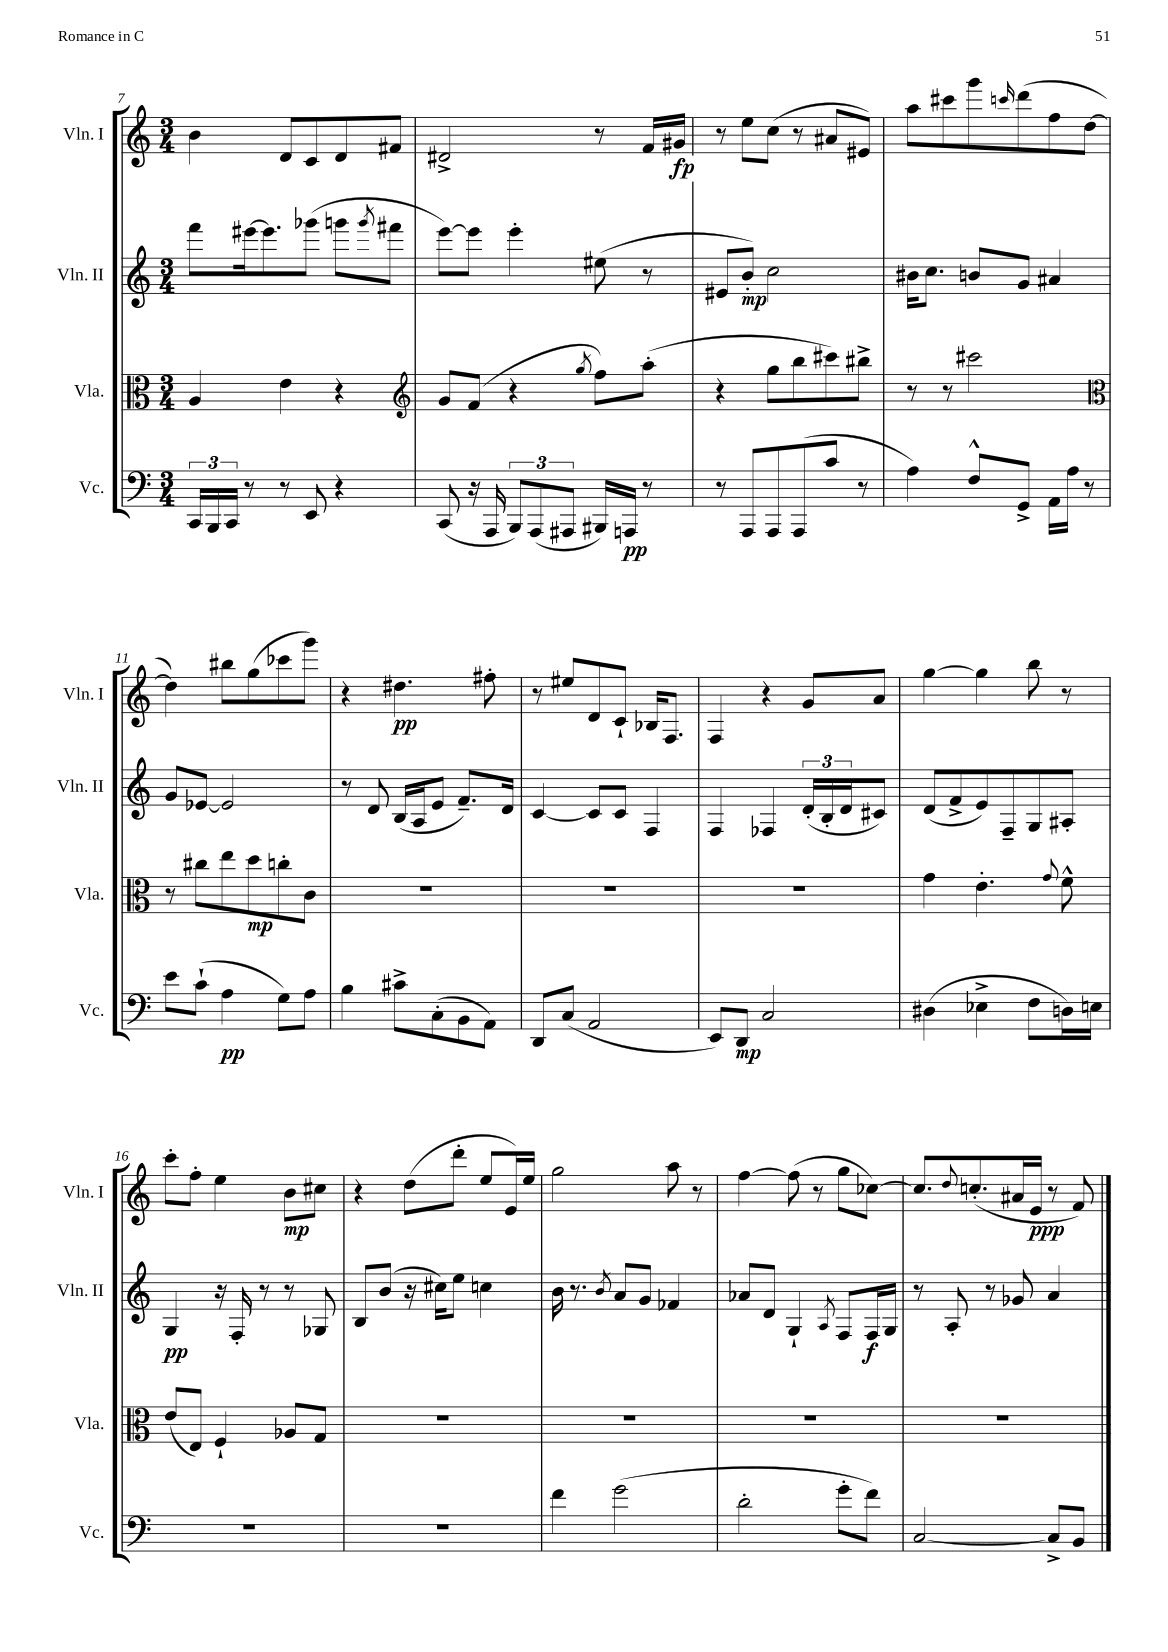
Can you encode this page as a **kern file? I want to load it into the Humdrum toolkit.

**kern	**kern	**kern	**kern
*staff4	*staff3	*staff2	*staff1
*clefF4	*clefC3	*clefG2	*clefG2
*k[]	*k[]	*k[]	*k[]
*M3/4	*M3/4	*M3/4	*M3/4
24CC/LL	4A/	8fff\L	4b\
24BBB/	.	.	.
24CC/JJ	.	.	.
8r	.	[16eee#\k	.
.	.	8.eee#\]	.
8r	4e\	.	8d/L
8EE/	.	(8ggg-\J	8c/
4r	4r	8ggg\L	8d/
.	.	8qggg/	.
.	.	8fff#\J	8f#/J
=	=	=	=
*	*clefG2	*	*
(8CC/	8g/L	[8eee\L)	2d#^/
16r	(8f/J	8eee\]J	.
16AAA/	.	.	.
12BBB/L)	4r	4eee'\	.
(12AAA/	.	.	.
12AAA#/J	.	.	.
.	8qgg/	.	.
16BBB#/LL)	8ff\L)	(8ee#\	8r
16AAA/JJ	.	.	.
8r	(8aa'\J	8r	16f/LL
.	.	.	16g#/JJ
=	=	=	=
8r	4r	8e#/L	8r
8AAA/L	.	8b'/J)	8ee\L
8AAA/	8gg\L	2cc\	(8cc\J
(8AAA/	8bb\	.	8r
8c/J	8ccc#\)	.	8a#/L
8r	8bb#^\J	.	8e#/J)
=	=	=	=
4A\)	8r	16b#\LK	8aa\L
.	.	8.cc\J	.
.	8r	.	8ccc#\
8F^^/L	2ccc#\	8b/L	8ggg\
.	.	.	16qqccc/
8GG^/J	.	8g/J	(8ddd\
16AA\LL	.	4a#/	8ff\
16A\JJ	.	.	.
8r	.	.	[8dd\J
=	=	=	=
*	*clefC3	*	*
8e\L	8r	8g/L	4dd\])
(8c`\J	8cc#\L	[8e-/J	.
4A\	8ee\	2e-/]	8bb#\L
.	8dd\	.	(8gg\
8G\L)	8cc'\	.	8ccc-\
8A\J	8c\J	.	8ggg\J)
=	=	=	=
4B\	2.r	8r	4r
.	.	8d/	.
8c#^\L	.	(16B/LL	4.dd#\
.	.	16A/J	.
(8C'\	.	8e/J	.
8BB\	.	8.f~/L)	.
8AA\J)	.	.	8ff#'\
.	.	16d/Jk	.
=	=	=	=
8DD/L	2.r	[4c/	8r
(8C/J	.	.	8ee#/L
2AA/	.	8c/]L	8d/
.	.	8c/J	8c`/J
.	.	4F/	16B-/LK
.	.	.	8.F/J
=	=	=	=
8EE/L)	2.r	4F/	4F/
8DD/J	.	.	.
2C/	.	4F-/	4r
.	.	(24d'/LL	8g/L
.	.	24B'/	.
.	.	24d/J	.
.	.	8c#/J)	8a/J
=	=	=	=
(4D#\	4g\	(8d/L	[4gg\
.	.	8f^/	.
4E-^\	4.e'\	8e/)	4gg\]
.	.	8F~/	.
8F\L	.	8G/	8bb\
.	8qqg/	.	.
16D\L)	8f^^\	8A#'/J	8r
16E\JJ	.	.	.
=	=	=	=
2.r	(8e/L	4G/	8ccc'\L
.	8E/J)	.	8ff'\J
.	4F`/	16r	4ee\
.	.	16F'/	.
.	.	8r	.
.	8A-/L	8r	8b\L
.	8G/J	8G-/	8cc#\J
=	=	=	=
2.r	2.r	8B/L	4r
.	.	(8b/J	.
.	.	16r	(8dd\L
.	.	16cc#\LK)	.
.	.	8ee\J	8ddd'\J
.	.	4cc\	8ee/L
.	.	.	16e/L)
.	.	.	16ee/JJ
=	=	=	=
4f\	2.r	16b\	2gg\
.	.	8.r	.
.	.	8qb/	.
(2g\	.	8a/L	.
.	.	8g/J	.
.	.	4f-/	8aa\
.	.	.	8r
=	=	=	=
2d'\	2.r	8a-/L	[4ff\
.	.	8d/J	.
.	.	4G`/	(8ff\]
.	.	.	8r
.	.	8qA/	.
8g'\L	.	8F/L	8gg\L
8f\J)	.	16F/L	[8cc-\J)
.	.	16G/JJ	.
=	=	=	=
[2C/	2.r	8r	8.cc-/]L
.	.	8A'/	.
.	.	.	8qqdd/
.	.	.	(8.cc'/
.	.	8r	.
.	.	8g-/	16a#/L
.	.	.	16e/JJ
8C^/]L	.	4a/	8r
8BB/J	.	.	8f/)
==	==	==	==
*-	*-	*-	*-
